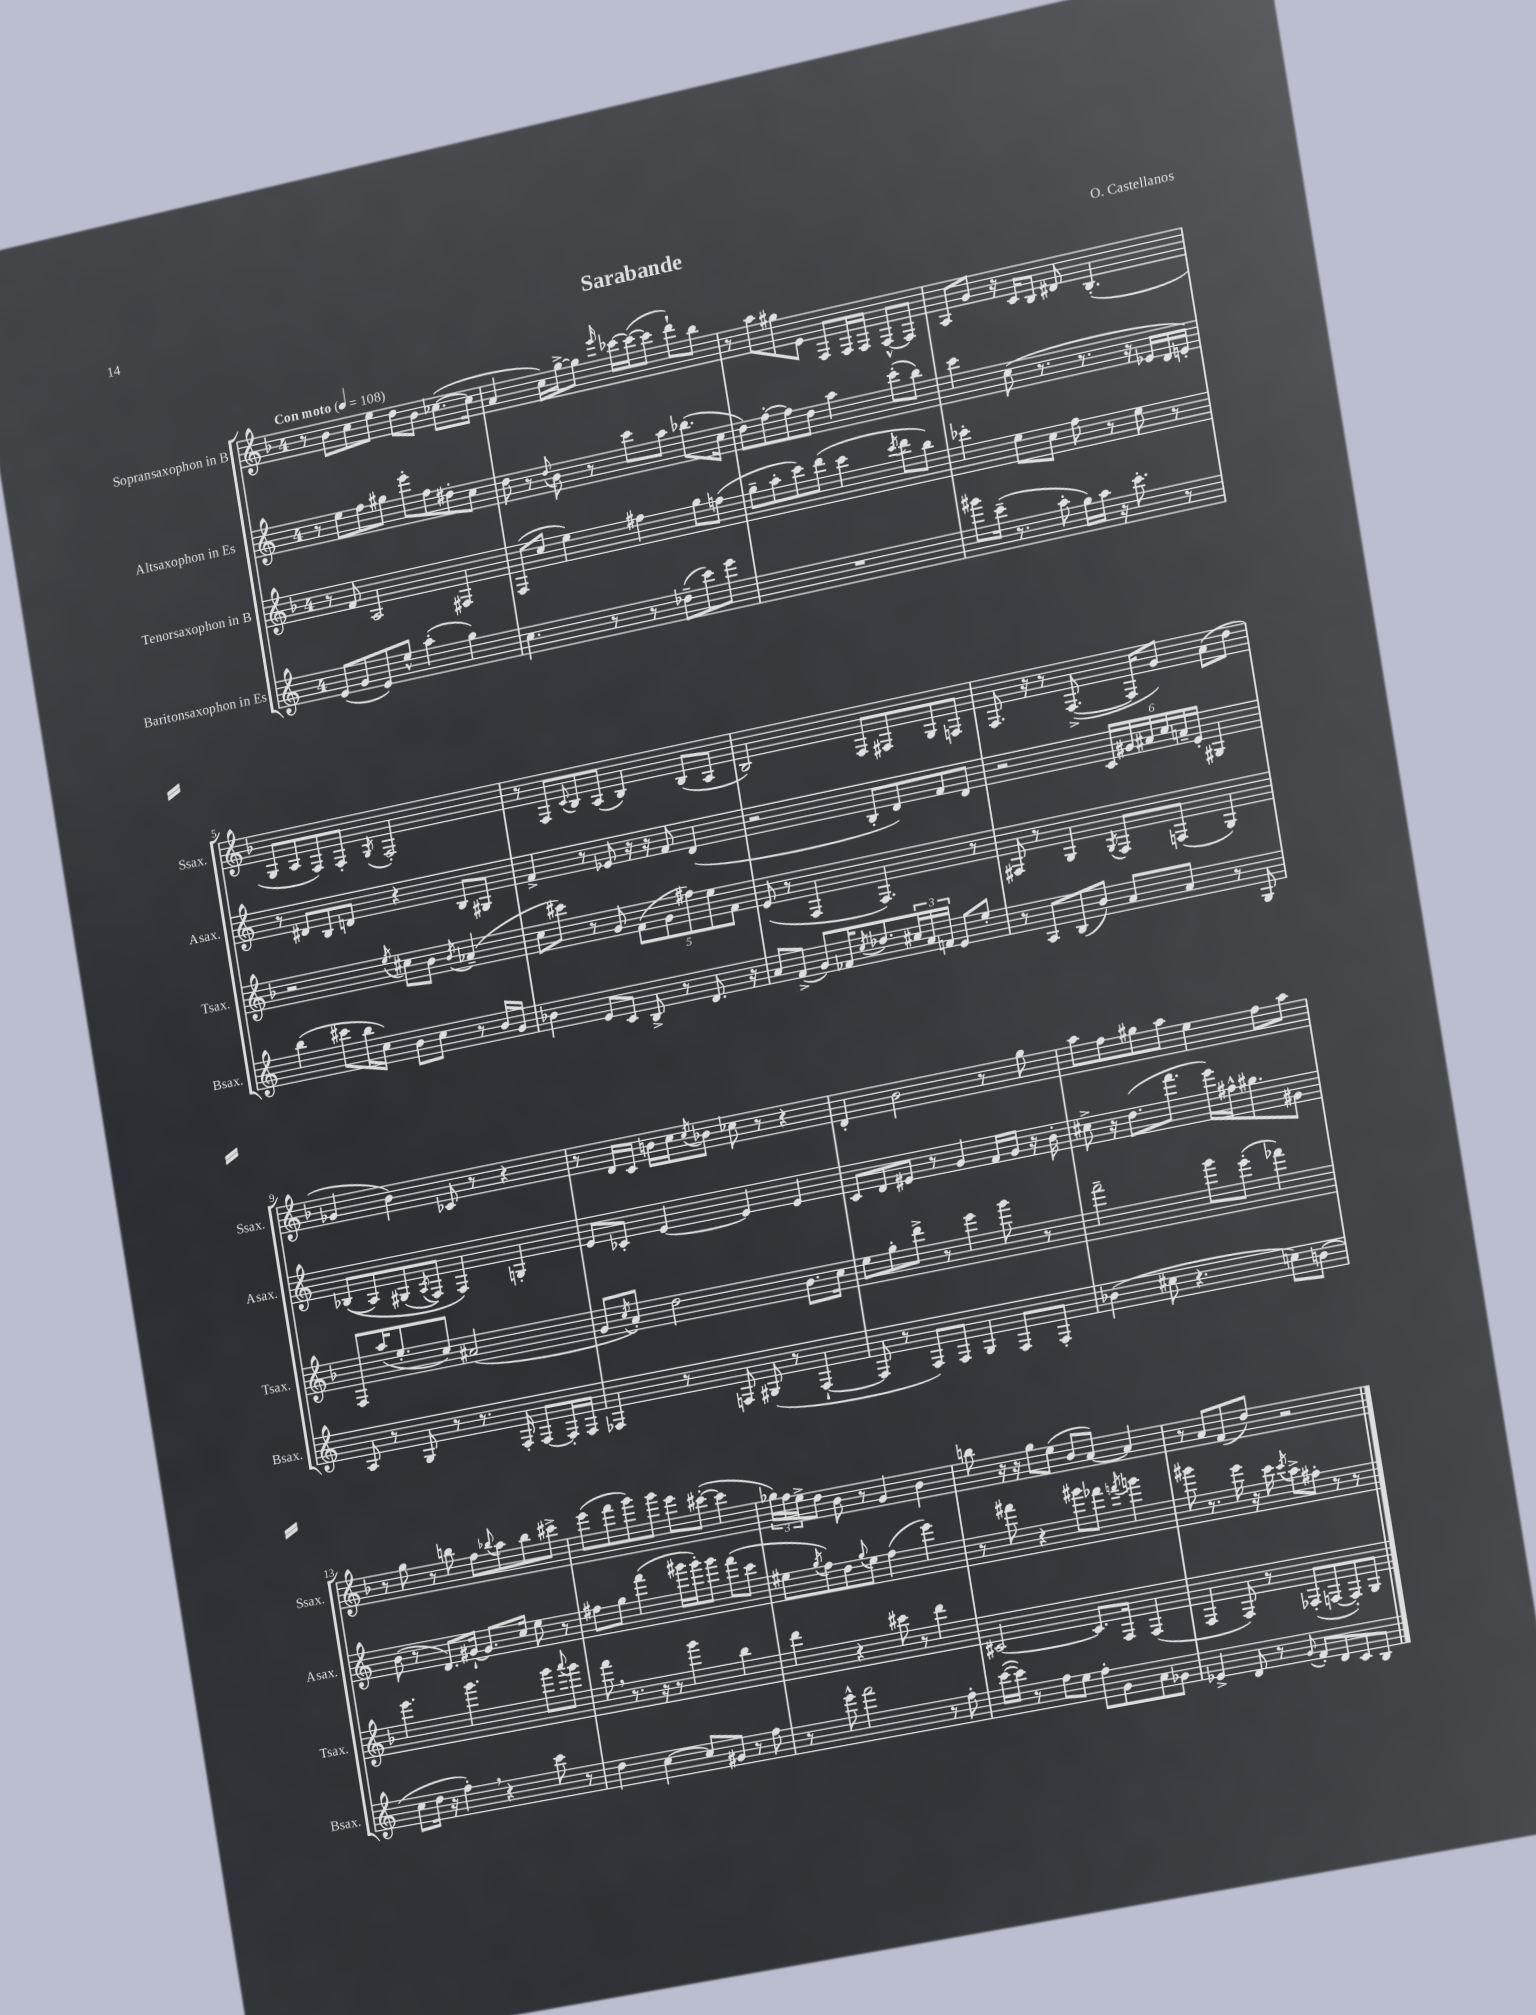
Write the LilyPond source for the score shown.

\header { title = "Sarabande" composer = "O. Castellanos" }
<<
\new StaffGroup <<
\new Staff = "s0" \with { instrumentName = "Sopransaxophon in B" shortInstrumentName = "Ssax." } {
    \clef treble \key f \major \once \override Staff.TimeSignature.style = #'single-digit \time 4/4 \tempo "Con moto" 4 = 108
    r8 bes'8 c''8 e''8 d''8 bes'8 ces''8.~( ces''16 |
    a'4 c''16) g''16~-> g''8 \grace { e'''16 } ces'''16~ ces'''16~( ces'''8 d'''8-!) bes''8 |
    r8 a''8 gis''8 e'8 f8 f16 f16 f8~-^ f8 |
    a8 g'8 r16 c'16 bes8 dis'8 bes4.-.( |
    g8 a8 f8) f8-. \acciaccatura { g8 } f2-. |
    r8 f8 \appoggiatura { c'8 } bes8 a8( bes4) bes8( a8 |
    bes2) f8 fis8 g8 f8 |
    f8. r16 r8 f8.~->( f16 g'8) a'8( d''8 |
    ges'4 bes'4) ces'8 r8 r4 |
    r8 d'16 c'16 b'16 c''16 \acciaccatura { c''8 } bes'8 ces''8 r8 r4 |
    d'4-. bes'2 r8 g''8 |
    a''8 f''8 gis''8 a''8 e''4 f''8 a''8 |
    r8 g''8 r8 b''8 f''8 \appoggiatura { bes''8 } a''8 bes''8 cis'''8-> |
    e'''8( f'''8 g'''8) g'''8 e'''8 cis'''8~-.( cis'''4 |
    \tuplet 3/2 { ges''16) f''16 e''16-> } d''8 bes'8 r8 g'4 bes'4 |
    b''8 r16 r16 g''8 e''8( bes'8 a'8~) a'4 |
    r8 a'8 f'8( d''8) r2 \bar "|." |
}
\new Staff = "s1" \with { instrumentName = "Altsaxophon in Es" shortInstrumentName = "Asax." } {
    \clef treble \key c \major \once \override Staff.TimeSignature.style = #'single-digit \time 4/4
    r8 e''8 f''8 gis''8 e'''8-. f''8 dis''8-. c''8 |
    d''8 r8 \appoggiatura { d''8 } b'8 r8 c'''8 a''8 bes''8.( c''16 |
    d''8) f''8~-. f''8 d''8 a''4 c'''8-.( b''8) |
    c'''4 c''8( r8. r8. r16 ees'16 d'16 e'16-.) |
    r8 dis'8 b8 d'8 r4 b8 gis8 |
    f'4-> r8 ees'8 r16 r16 f'8 d'4( |
    r2 b8-. d'8) f'8 d'8 |
    r2 \tuplet 6/4 { c'16 gis'16 ais'16 c''16 a'16-- e'16-. } gis4 |
    bes8(\( a8) gis8( \acciaccatura { a8 } f8) f4\) g4-. |
    e'8 ces'8-. e'4~ e'4 e'4 |
    c'8 d'8 eis'8 r8 g'4 f'16 g'16 r16 b'16-. |
    cis''8-> r16 d''8.( f'''8. e'''16) fis''16-^ gis''8. gis'8 |
    b'8( r8 d'8.) gis'16~-! gis'8. c''16 e''8 r8 |
    fis''8 g''8 f'''4( gis'''16 gis'''16-.) gis'''8 f'''8( c'''8 |
    eis''8 \acciaccatura { g''8 } f''8) d''8 \appoggiatura { g''8 } eis''8 f''4( e'''4) |
    r8 fis'''8 r4 gis'''8 fes'''8 \acciaccatura { f'''8 } g'''4 |
    gis'''8 r8. e'''16 r16 c'''16 \acciaccatura { c'''8 } a''8-> fis''8-. r8 r8 \bar "|." |
}
\new Staff = "s2" \with { instrumentName = "Tenorsaxophon in B" shortInstrumentName = "Tsax." } {
    \clef treble \key f \major \once \override Staff.TimeSignature.style = #'single-digit \time 4/4
    r8 f'8 a2 fis4 |
    f8( c''8 e''4) fis''4 g''8 f''8( |
    g''8-- a''8-. c'''8) d'''8( c'''4 \acciaccatura { c'''8 } d'''8 bes''8) |
    ces'''4-. e''8 c''8 f''8 r8 e''8 r8 |
    r2 \acciaccatura { e''8 } cis''8 bes'8 \acciaccatura { bes'8 } aes'4--( |
    c''8 cis'''8) r8 g'8 \tuplet 5/4 { f'8( g'8 fis''8) e''8 f'8 } |
    e'8( r8 f4 f4.) r8 |
    fis8 r8 g4 \acciaccatura { g8 } fis8 f8( g4) |
    f8 a''16( e''8.-. c''8) ais'2( |
    g'8 \acciaccatura { c''8 } a'8-.) d''2 bes'8. c''16 |
    e''8 g''8-. d'''8-> r8 e'''4 g'''8 r8 |
    f'''2-- g'''8 e'''8-.( fes'''4) |
    e'''4. g'''4. g'''8 \appoggiatura { a'''8 } g'''8 |
    f'''8 \breathe r8. r16 r8 g'''4 bes''4 |
    d'''4 r4 cis'''8 r8 d'''4 |
    cis'2~ cis'8. f16 f4( |
    f4 f8) r8 fes8-.( f8~ f8-.) g8 \bar "|." |
}
\new Staff = "s3" \with { instrumentName = "Baritonsaxophon in Es" shortInstrumentName = "Bsax." } {
    \clef treble \key c \major \once \override Staff.TimeSignature.style = #'single-digit \time 4/4
    e'8( g'8 e'8) e''8-^ a''4-.( g''4) |
    c''4. r8 r8 des''8--( c'''8) e'''8 |
    R1 |
    gis'''8 c'''16--( r8. a''8-. g''16) a''16 r16 c'''8.-. r8 |
    b''4( cis'''8 b''16 c''16) b'8 c''8 r8 b'16 g'16 |
    bes'4 e'8 c'8 b8-> r8 d'8. r16 |
    a'8 f'8->( g'8) fes'16 \acciaccatura { c''8 } des''8. \tuplet 3/2 { cis''16 a'16 f'16 } e'8 e''8-. |
    r8 a8 b8( b'8) a'8 a'8 r8 g8 |
    a8 r8 g8 r8 r8. f16-. f8~ f16-. f16 |
    fes4 r8 f8 gis8( r8 f4~-! |
    f8 r8 f8) f8 g4 f8 f8-. |
    bes'4( cis''8 r4. c''8) b'8( |
    c''8 d''16 r16 f''4-.) \breathe r4 c'''8 r8 |
    d''4 c''4~ c''8 gis'8 r8 f''8 |
    r8 e'''8-^ f'''2 r8 f''8-. |
    c'''16~( c'''16) r8 f''8 e''8 f''8-. g'8 a'8 ges'8 |
    ees'4-> d'8 r8 \appoggiatura { g'8 } f'8-. d'8 c'8 b8 \bar "|." |
}
>>
>>
